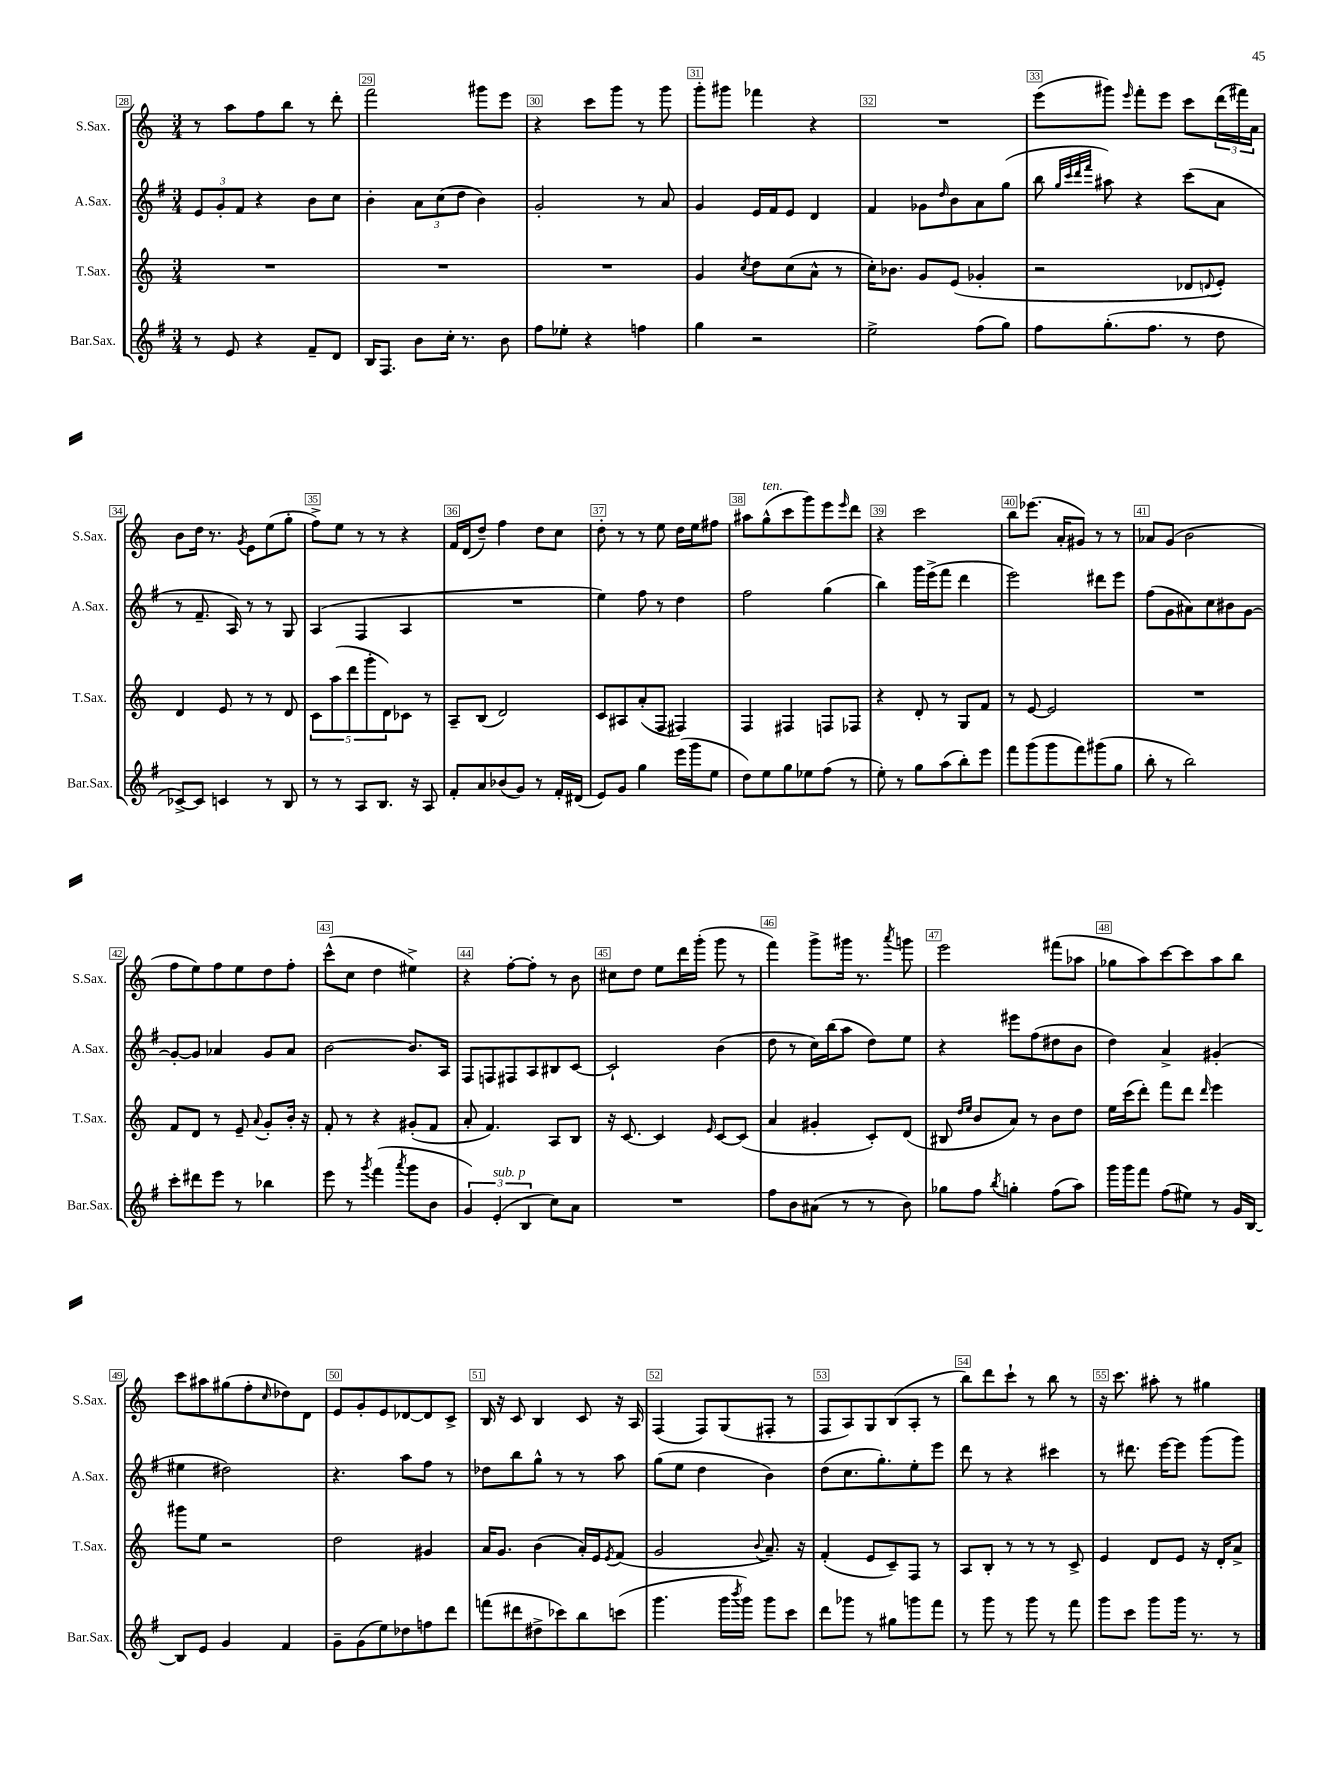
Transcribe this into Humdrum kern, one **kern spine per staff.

**kern	**kern	**kern	**kern
*staff4	*staff3	*staff2	*staff1
*clefG2	*clefG2	*clefG2	*clefG2
*k[f#]	*k[]	*k[f#]	*k[]
*M3/4	*M3/4	*M3/4	*M3/4
8r	2.r	12e	8r
.	.	12g'	.
8e	.	.	8aa
.	.	12f#	.
4r	.	4r	8ff
.	.	.	8bb
8f#~	.	8b	8r
8d	.	8cc	8ddd'
=	=	=	=
16B	2.r	4b'	2fff
8.F#	.	.	.
8b	.	12a	.
.	.	(12cc	.
16cc'	.	.	.
.	.	12dd	.
8.r	.	.	.
.	.	4b)	8ggg#
8b	.	.	8eee
=	=	=	=
8ff#	2.r	2g'	4r
8ee-'	.	.	.
4r	.	.	8ccc
.	.	.	8ggg
4ff	.	8r	8r
.	.	8a	8ggg
=	=	=	=
4gg	4g	4g	8ggg'
.	.	.	8ggg#
.	8qcc	.	.
2r	8dd	16e	4fff-
.	.	16f#	.
.	(8cc	8e	.
.	8a^^	4d	4r
.	8r	.	.
=	=	=	=
2ee^	16cc')	4f#	2.r
.	8.b-	.	.
.	8g	8g-	.
.	.	16qqdd	.
.	(8e	8b	.
(8ff#	4g-'	8a	.
8gg)	.	(8gg	.
=	=	=	=
8ff#	2r	8bb	(8eee
.	.	32qqgg	.
.	.	32qqccc	.
.	.	32qqddd	.
.	.	32qqfff#	.
(8.gg'	.	8aa#)	8ggg#)
.	.	.	16qqeee
.	.	4r	8fff'
8.ff#	.	.	.
.	.	.	8eee
8r	8d-	(8ccc	8ccc
.	8qqd	.	.
8dd	8e')	8a	(24ddd
.	.	.	24fff#)
.	.	.	24a
=	=	=	=
[8c-^)	4d	8r	8b
8c-]	.	8.f#~	16dd
.	.	.	8.r
4c	8e	.	.
.	.	16A)	.
.	.	.	8qg
.	8r	8r	8e
8r	8r	8r	(8ee
8B	8d	8G	8gg'
=	=	=	=
8r	10c	(4A	8ff^)
.	(10aa	.	.
8r	.	.	8ee
.	10ddd	.	.
8A	.	4F#	8r
.	10ggg'	.	.
8.B	.	.	8r
.	10d)	.	.
.	8c-	4A	4r
16r	.	.	.
8A	8r	.	.
=	=	=	=
8f#'	8A~	2.r	16f
.	.	.	(16d
8a	(8B	.	8dd~)
(8b-	2d)	.	4ff
8g)	.	.	.
8r	.	.	8dd
16f#'	.	.	8cc
(16d#	.	.	.
=	=	=	=
8e)	8c	4ee)	8dd'
8g	8A#	.	8r
4gg	(8a'	8ff#	8r
.	8F	8r	8ee
(16eee	4F#)	4dd	16dd
16ggg	.	.	16ee
8ee	.	.	8ff#
=	=	=	=
8dd)	4F	2ff#	8aa#
8ee	.	.	(8gg^^
8gg	4F#	.	8ccc
8ee-	.	.	8ggg)
(8ff#	8F	(4gg	8eee
.	.	.	16qqeee
8r	8F-	.	8ddd
=	=	=	=
8ee')	4r	4bb)	4r
8r	.	.	.
8gg	8d'	16ggg	2ccc
.	.	(16eee^	.
(8aa	8r	8fff#	.
8bb')	8G	4ddd	.
8eee	8f	.	.
=	=	=	=
8fff#	8r	2eee)	8bb
(8ggg	[8e	.	(8.eee-
8ggg	2e]	.	.
.	.	.	16a'
8fff#)	.	.	8g#)
(8ggg#	.	8ddd#	8r
8gg	.	8eee	8r
=	=	=	=
8bb'	2.r	(8ff#	8a-
8r	.	8g	(8g
2bb)	.	8a#)	2b
.	.	8cc	.
.	.	8b#	.
.	.	[8g	.
=	=	=	=
8ccc'	8f	8g'_	8ff
8ddd#	8d	8g]	8ee)
8eee	8r	4a-	8ff
8r	8e~	.	8ee
.	8qqa	.	.
4bb-	8g'	8g	8dd
.	16b'	8a-	8ff'
.	16r	.	.
=	=	=	=
8eee	8f'	[2b	(8ccc^^
8r	8r	.	8cc
8qggg	.	.	.
(4fff#	4r	.	4dd
8qaaa	.	.	.
8ggg	(8g#'	8.b]	4ee#^)
8b	8f	.	.
.	.	16A	.
=	=	=	=
6g)	8a'	8F#	4r
.	4.f)	8F	.
(6e'	.	.	.
.	.	8F#	[8ff'
6B	.	.	.
.	.	8A	8ff']
8cc)	8A	8B#	8r
8a	8B	[8c	8b
=	=	=	=
2.r	16r	2c`]	8cc#
.	[8.c	.	.
.	.	.	8dd
.	4c]	.	8ee
.	.	.	16ddd
.	.	.	(16ggg'
.	16qqe	.	.
.	[8c	(4b	8ggg
.	(8c]	.	8r
=	=	=	=
8ff#	4a	8dd	4fff)
8b	.	8r	.
(8a#	4g#'	16cc)	8ggg^
.	.	(16bb	.
8r	.	8aa	16ggg#
.	.	.	8.r
8r	8c')	8dd)	.
.	.	.	8qaaa
8b)	(8d	8ee	8ggg
=	=	=	=
8gg-	8B#	4r	2eee
.	16qqdd	.	.
.	16qqee	.	.
8ff#	8b	.	.
8qbb	.	.	.
4gg'	8a)	8eee#	.
.	8r	(8ff#	.
(8ff#	8b	8dd#	(8fff#
8aa)	8dd	8b	8aa-
=	=	=	=
16ggg	16ee	4dd)	8gg-
16ggg	(16ccc	.	.
8fff#	8ddd')	.	8aa)
(8ff#	8fff	4a^	[8ccc
8ee#)	8ddd	.	8ccc]
.	16qqddd	.	.
8r	4eee	(4g#'	8aa
16g	.	.	8bb
[16B	.	.	.
=	=	=	=
8B]	8ggg#	4ee#	8ccc
8e	8ee	.	8aa#
4g	2r	2dd#)	(8gg#
.	.	.	8ff'
.	.	.	16qqcc
4f#	.	.	8dd-)
.	.	.	8d
=	=	=	=
8g~	2dd	4.r	8e
(8g	.	.	8g'
8ee)	.	.	8e
8dd-	.	8aa	[8d-
8ff	4g#	8ff#	8d-]
8ddd	.	8r	8c^
=	=	=	=
(8fff	16a	8dd-	16B
.	8.g	.	16r
8ddd#	.	8bb	8c
8dd#^	(4b	8gg^^	4B
8ccc-)	.	8r	.
8bb	16a')	8r	8c
.	16e	.	.
.	8qe	.	.
(8ccc	(8f	8aa	16r
.	.	.	16A
=	=	=	=
4.ggg	2g	(8gg	(4F
.	.	8ee	.
.	.	4dd	8F)
16ggg	.	.	(8G
8qbbb	.	.	.
16ggg)	.	.	.
.	8qqb	.	.
8ggg	8.a~)	4b)	8F#'
8ccc	.	.	8r
.	16r	.	.
=	=	=	=
8ddd	(4f'	(8dd	8F
8ggg-	.	8.cc	8A)
8r	8e	.	8G
.	.	8.gg')	.
8gg#	8c~)	.	(8B
8ggg	8F	8ee'	8A'
8fff#	8r	8eee	8r
=	=	=	=
8r	8A	8ddd	8bb)
8ggg	8B'	8r	8ddd
8r	8r	4r	8ccc`
8ggg	8r	.	8r
8r	8r	4ccc#	8bb
8fff#	8c^	.	8r
=	=	=	=
8ggg	4e	8r	16r
.	.	.	8.ccc
8ccc	.	8.ddd#	.
8ggg	8d	.	8aa#'
.	.	[16eee	.
16ggg	8e	8eee]	8r
8.r	.	.	.
.	16r	(8ggg	4gg#
.	16d'	.	.
8r	8a^	8ggg)	.
==	==	==	==
*-	*-	*-	*-
